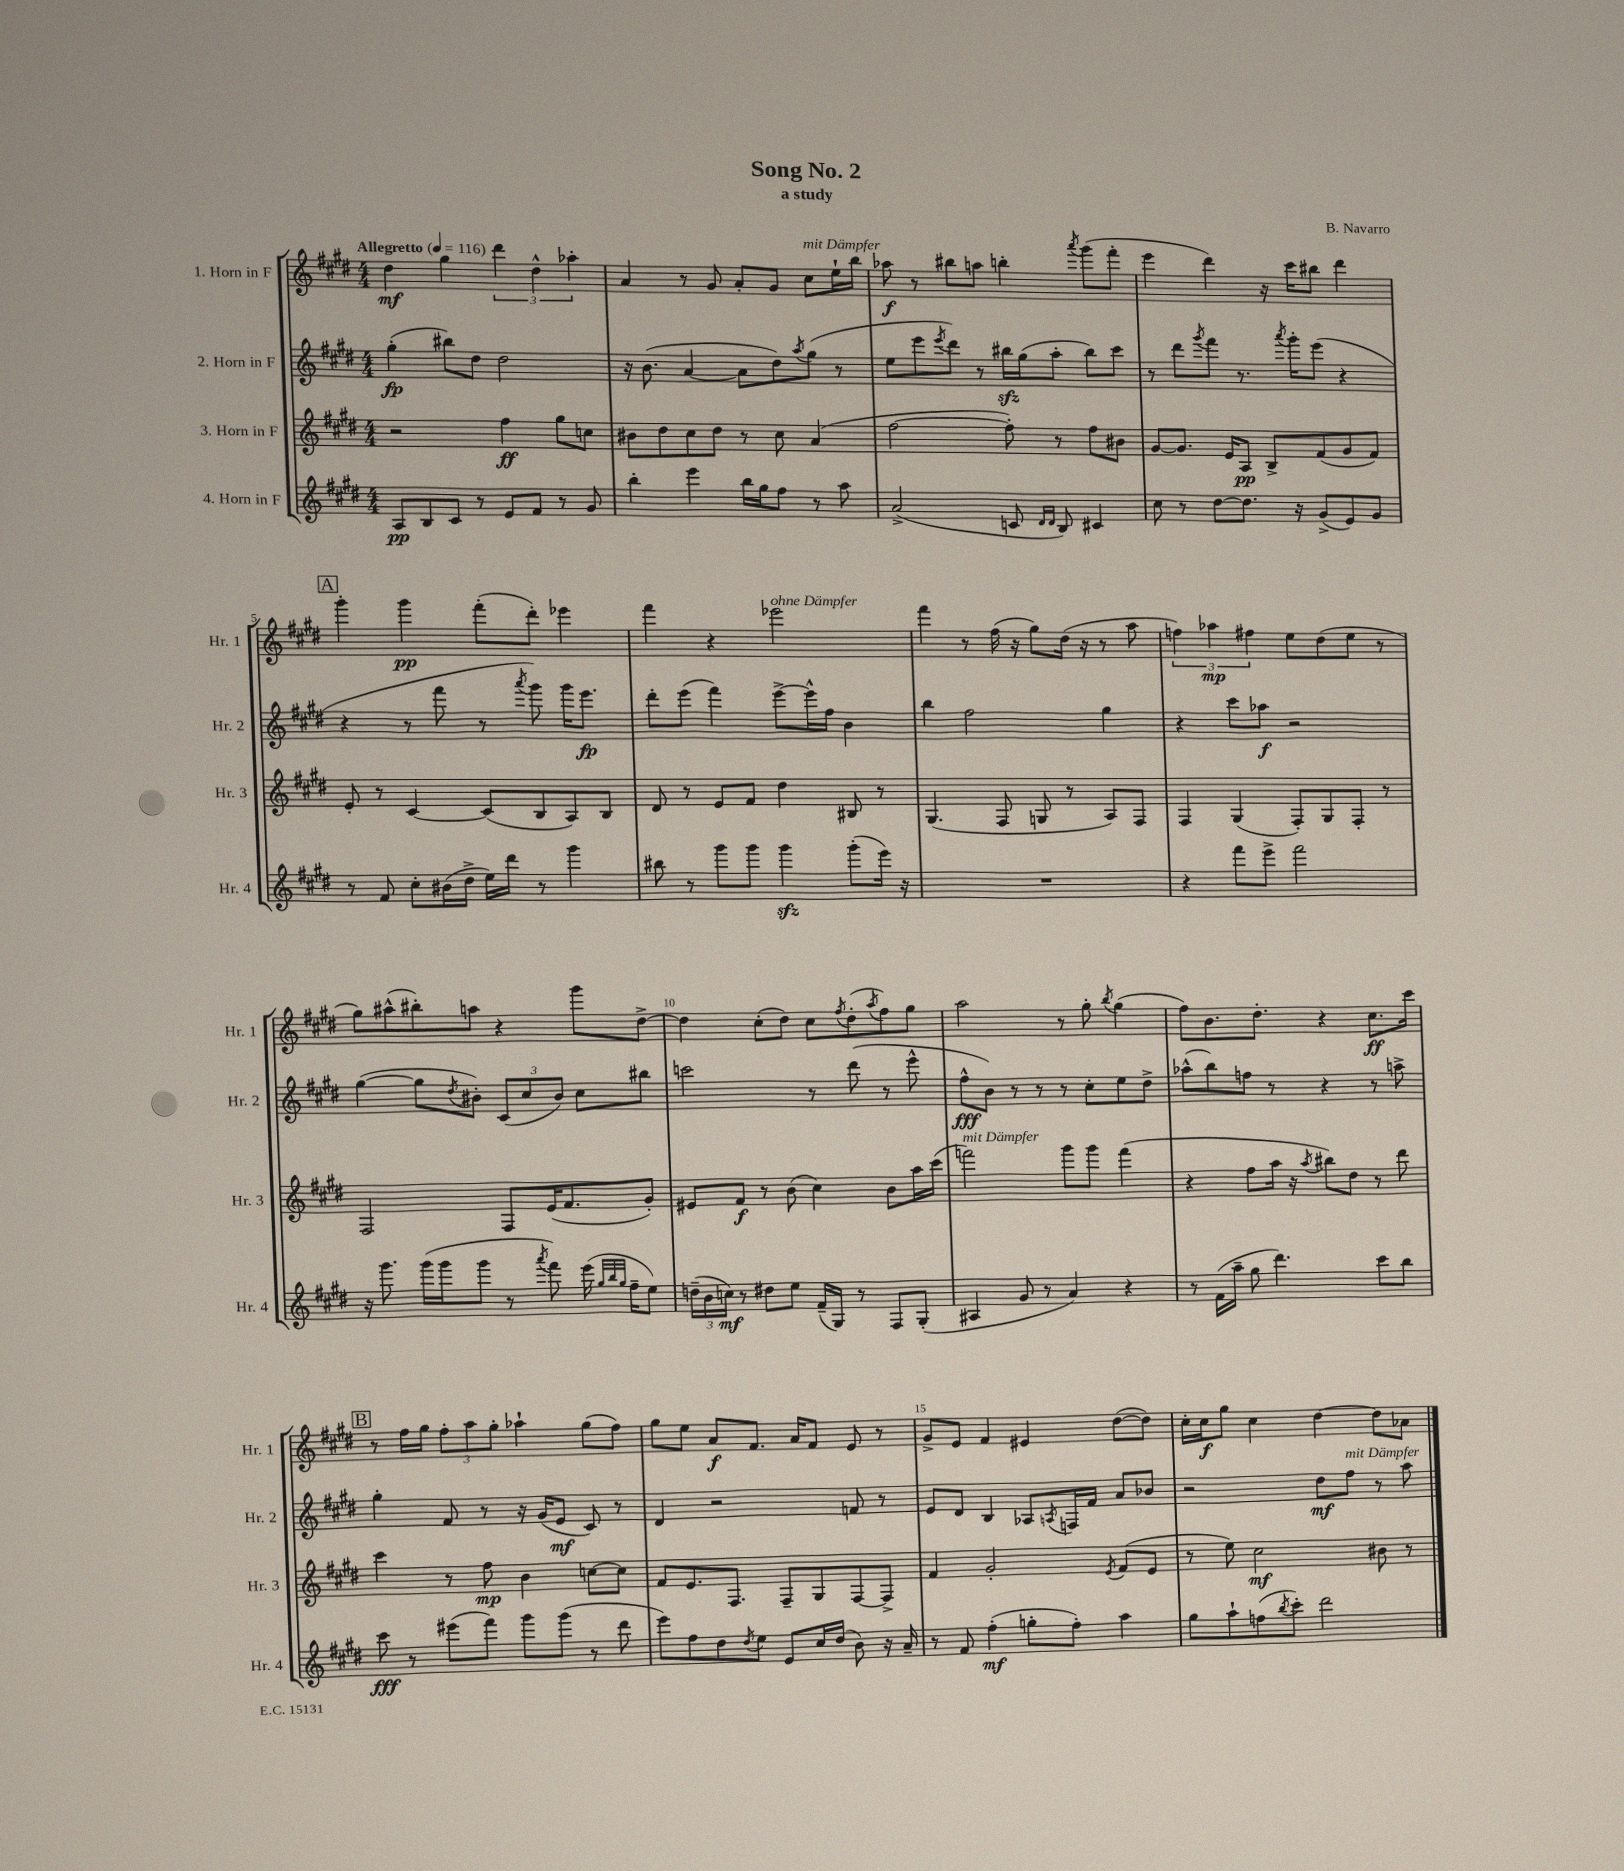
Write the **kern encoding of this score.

**kern	**kern	**kern	**kern
*staff4	*staff3	*staff2	*staff1
*clefG2	*clefG2	*clefG2	*clefG2
*k[f#c#g#d#]	*k[f#c#g#d#]	*k[f#c#g#d#]	*k[f#c#g#d#]
*M4/4	*M4/4	*M4/4	*M4/4
*MM116	*MM116	*MM116	*MM116
8A	2r	(4gg#'	4dd#
8B	.	.	.
8c#	.	8bb#)	4gg#
8r	.	8dd#	.
8e	4ff#	2dd#	6ddd#
8f#	.	.	.
.	.	.	6dd#^^
8r	8gg#	.	.
.	.	.	6aa-'
8g#	8cc	.	.
=	=	=	=
4bb'	8b#	16r	4a
.	.	(8.b	.
.	8dd#	.	.
4eee	8cc#	[4a	8r
.	8dd#	.	8g#
16bb	8r	8a]	8a'
16gg#	.	.	.
8ff#	8cc#	8dd#)	8g#
.	.	8qaa	.
8r	(4a	(8gg#	8cc#
8aa	.	8r	16ee`
.	.	.	16bb
=	=	=	=
(2a^	[2ff#	8ee	8aa-
.	.	8eee	8r
.	.	8qeee	.
.	.	8ddd#)	8bb#
.	.	8r	8aa
8c	8ff#'])	16bb#	4bb'
.	.	(16gg#	.
16qqd#	.	.	.
16qqd#	.	.	.
8B)	8r	8aa'	.
.	.	.	8qaaa
4c#	8ff#	8bb#)	(8ggg#
.	8b#	8ccc#	8fff#'
=	=	=	=
8cc#	[8g#	8r	4eee
8r	8.g#]	8ddd#	.
.	.	8qggg#	.
[8dd#	.	8fff#	4ddd#)
.	16e	.	.
8.dd#]	8A	8.r	.
.	8B^	.	16r
.	.	8qaaa	.
16r	.	16ggg#'	16ccc#
(8g#^	(8f#	(8eee	8bb#
8e)	8g#	4r	4ddd#
8g#	8f#)	.	.
=	=	=	=
8r	8e'	4r	4ggg#'
8f#	8r	.	.
8cc#'	[4c#	8r	4ggg#
(16b#	.	8fff#	.
16dd#^	.	.	.
16ee)	(8c#]	8r	(8fff#'
16ddd#	.	.	.
.	.	8qaaa	.
8r	8B	8ggg#)	8ddd#')
4ggg#	8A)	16ggg#	4eee-
.	.	8.eee	.
.	8B	.	.
=	=	=	=
8bb#	8d#	8ddd#'	4fff#
8r	8r	(8eee	.
8ggg#	8e	4fff#)	4r
8ggg#	8f#	.	.
4ggg#	4dd#	[8eee^	2eee-
.	.	16eee^^]	.
.	.	16ff#	.
(8ggg#'	8B#	4b	.
16eee)	8r	.	.
16r	.	.	.
=	=	=	=
1r	(4.G#	4bb	4fff#
.	.	2ff#	8r
.	8F#	.	(16ff#
.	.	.	16r
.	8G	.	8gg#)
.	8r	.	(16dd#
.	.	.	16r
.	8A)	4gg#	8r
.	8F#	.	8aa
=	=	=	=
4r	4F#	4r	6ff)
.	.	.	6aa-
8fff#	(4G#	8ccc#	.
.	.	.	6ff#
8eee^	.	8aa-	.
2fff#	8F#')	2r	8ee
.	8G#	.	(8dd#
.	8F#'	.	8ee
.	8r	.	8r
=	=	=	=
16r	2F#	([4gg#	8gg#)
8.ggg#	.	.	.
.	.	.	(8aa#^^
(16ggg#	.	8gg#]	8bb#')
16ggg#	.	.	.
.	.	8qdd#	.
8ggg#	.	8b#')	8aa
8r	8F#	(12c#	4r
.	.	12cc#	.
8qaaa	.	.	.
8fff#)	(16e	.	.
.	.	12b#)	.
.	8.f#	.	.
(16eee	.	8cc#	8ggg#
32qqgg#	.	.	.
32qqbb	.	.	.
32qqgg#	.	.	.
16ff#~	.	.	.
8ee)	8g#')	8bb#	[8dd#^
=	=	=	=
(24dd~	8e#	2ccc	4dd#]
24b	.	.	.
24cc)	.	.	.
8r	8f#	.	.
8dd#	8r	.	(8cc#'
8ee	(8b	.	8dd#)
(16f#~	4cc#)	8r	8cc#
16G#)	.	.	.
.	.	.	8qff#
8r	.	(8ddd#	(8dd#'
.	.	.	8qaa
8F#	8b	8r	8ff#)
(8G#'	16aa	8eee^^	8gg#
.	(16ccc#	.	.
=	=	=	=
4A#	2fff)	8ff#^^	2aa
.	.	8b)	.
8g#	.	8r	.
8r	.	8r	.
4a)	8ggg#	8r	8r
.	8ggg#	8cc#'	8gg#'
.	.	.	8qbb
4r	(4fff	8ee	(4gg#
.	.	8dd#^	.
=	=	=	=
8r	4r	(8aa-^^	8ff#)
(16f#	.	8bb)	8.b
16aa~	.	.	.
8gg#	8ff#	8ff	.
.	.	.	8.dd#'
4.ddd#)	16aa	8r	.
.	16r	.	.
.	8qaa	.	.
.	8bb#)	4r	4r
.	8dd#	.	.
8ccc#	8r	8r	8.cc#
8bb	8ddd#	8aa^	.
.	.	.	16ccc#
=	=	=	=
8ccc#	4ccc#	4gg#'	8r
8r	.	.	16ff#
.	.	.	16gg#
(8eee#	8r	8f#	12ff#'
.	.	.	12aa
8fff#)	8ff#	8r	.
.	.	.	12gg#'
8ggg#	4b	16r	4aa-`
.	.	(16g#	.
(8ggg#	.	8e	.
8r	[8cc	8c#)	(8gg#
8ddd#	8cc]	8r	8ff#)
=	=	=	=
8eee)	8f#	4d#	8gg#
8ff#	8.e	.	8ee
8dd#	.	2r	8a
.	8.F#	.	.
8qdd#	.	.	.
8ee	.	.	8.f#
8e	8F#~	.	.
.	.	.	16a
16cc#	8G#	.	8f#
(16dd#	.	.	.
8b)	[8F#	8f	8e
16r	8F#^]	8r	8r
16a~	.	.	.
=	=	=	=
8r	4f#	8e	8g#^
8f#	.	8d#	8e
(4ff#'	2g#'	4B	4f#
8gg'	.	8A-	4e#
.	.	8qA	.
8ff#')	.	16F	.
.	.	16f#	.
.	8qe	.	.
4aa	(8f#	8a	([8dd#
.	8e	8b-	8dd#])
=	=	=	=
8gg#	8r	2r	16cc#'
.	.	.	16cc#
8aa`	8ee)	.	8gg#
(8ff	2cc#	.	4cc#
8qbb	.	.	.
8ccc#')	.	.	.
2ddd#	.	8dd#	[4dd#
.	.	8ff#	.
.	8b#	8r	8dd#]
.	8r	8aa	8a-
==	==	==	==
*-	*-	*-	*-
